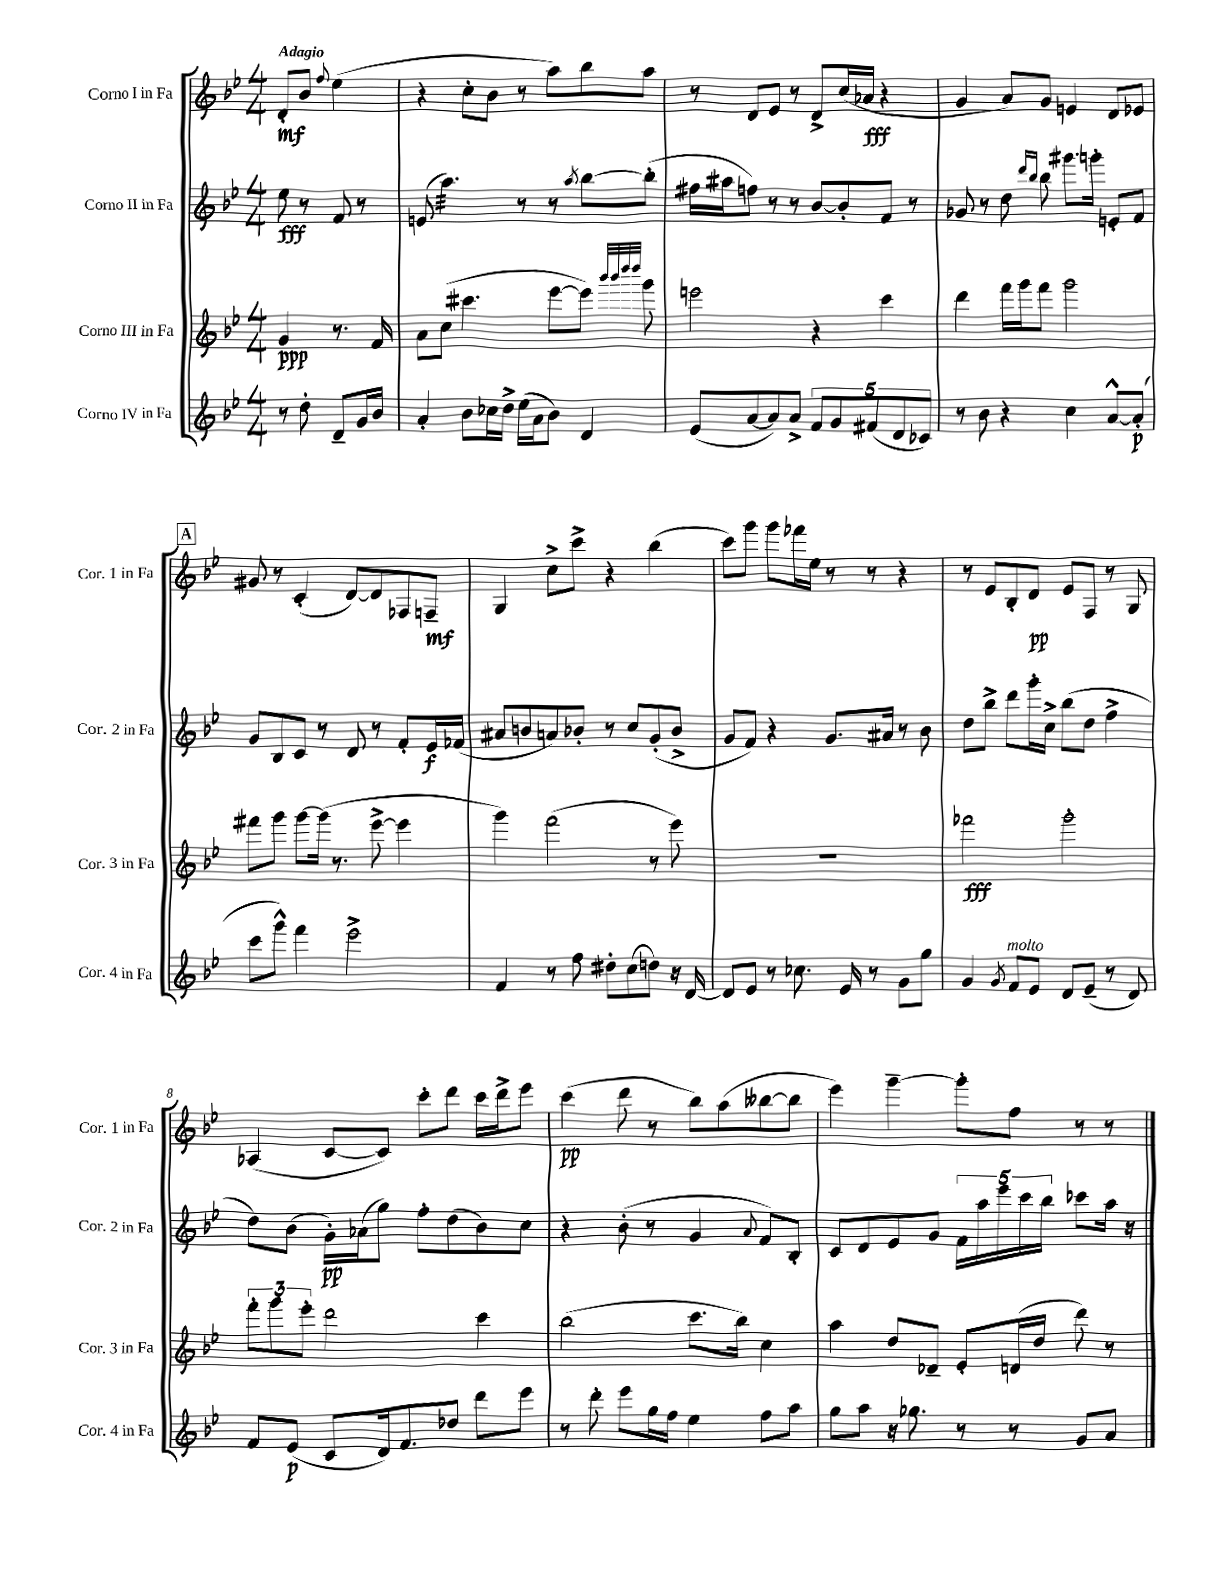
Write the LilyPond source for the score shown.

<<
\new StaffGroup <<
\new Staff = "s0" \with { instrumentName = "Corno I in Fa" shortInstrumentName = "Cor. 1 in Fa" } {
    \clef treble \key bes \major \numericTimeSignature \time 4/4 \partial 2 \tempo "Adagio"
    d'8-.\mf bes'8 \appoggiatura { f''8 } ees''4( |
    r4 c''8-. bes'8 r8 a''8) bes''8 a''8 |
    r8 d'8 ees'8 r8 d'8-> c''16( aes'16\fff r4 |
    g'4 a'8) g'8 e'4 d'8 ees'8 |
    \mark \markup { \box "A" } gis'8 r8 c'4-.( d'8~) d'8 fes8 f8--\mf |
    g4 c''8-> c'''8-> r4 bes''4( |
    c'''8) g'''8 g'''8 fes'''16 ees''16 r8 r8 r4 |
    r8 ees'8 bes8-. d'8\pp ees'8 f8 r8 g8 |
    aes4( c'8~ c'8) c'''8-. d'''8 c'''16 d'''16-> ees'''8 |
    c'''4\pp( d'''8 r8 bes''8) a''8( beses''8~ beses''8 |
    ees'''4) g'''4~-- g'''8-. f''8 r8 r8 \bar "|." |
}
\new Staff = "s1" \with { instrumentName = "Corno II in Fa" shortInstrumentName = "Cor. 2 in Fa" } {
    \clef treble \key bes \major \numericTimeSignature \time 4/4 \partial 2
    ees''8\fff r8 f'8 r8 |
    e'8( a''4.:32) r8 r8 \acciaccatura { a''8 } bes''8~ bes''8-.( |
    fis''16 ais''16 f''8) r8 r8 bes'8~ bes'8-. f'8 r8 |
    ges'8 r8 d''8 \grace { d'''16 bes''16 } bes''8 gis'''8. g'''16-. e'8-. f'8 |
    \mark \markup { \box "A" } g'8 bes8 c'8 r8 d'8 r8 f'8-. ees'16\f fes'16( |
    ais'8 b'8 a'8) bes'8-. r8 c''8 g'8-.( bes'8-> |
    g'8 f'8) r4 g'8. ais'16 r8 bes'8 |
    d''8 bes''8-> d'''8 g'''16-. c''16-> bes''8( d''8 f''4-> |
    d''8) bes'8( g'16-.\pp) aes'16( g''8) f''8-. d''8( bes'8) c''8 |
    r4 bes'8-.( r8 g'4 \appoggiatura { a'8 } f'8) bes8-. |
    c'8 d'8 ees'8 g'8 \tuplet 5/4 { f'16 a''16 ees'''16 c'''16 bes''16 } ces'''8 a''16 r16 \bar "|." |
}
\new Staff = "s2" \with { instrumentName = "Corno III in Fa" shortInstrumentName = "Cor. 3 in Fa" } {
    \clef treble \key bes \major \numericTimeSignature \time 4/4 \partial 2
    g'4\ppp r8. f'16 |
    a'8 c''8( cis'''4. ees'''8~ ees'''8) \grace { bes'''32 bes'''32 d''''32 d''''32 } g'''8 |
    e'''2 r4 c'''4 |
    d'''4 f'''16 g'''16 f'''8 g'''2 |
    \mark \markup { \box "A" } fis'''8 g'''8 g'''8~ g'''16( r8. ees'''8~-> ees'''4 |
    g'''4) f'''2( r8 ees'''8) |
    R1 |
    fes'''2\fff g'''2-. |
    \tuplet 3/2 { f'''8-. g'''8 ees'''8-. } d'''2 c'''4 |
    bes''2( c'''8. bes''16) c''4 |
    a''4 d''8 des'8-- ees'8-. d'16( d''16 d'''8) r8 \bar "|." |
}
\new Staff = "s3" \with { instrumentName = "Corno IV in Fa" shortInstrumentName = "Cor. 4 in Fa" } {
    \clef treble \key bes \major \numericTimeSignature \time 4/4 \partial 2
    r8 d''8-. d'8-- g'16 bes'16 |
    a'4-. bes'8 ces''16 d''16-> ees''16( a'16 bes'8) d'4 |
    ees'8( a'8~ a'8) a'8-> \tuplet 5/4 { f'8 g'8 fis'8( d'8 ces'8) } |
    r8 bes'8 r4 c''4 a'8~-^ a'8-.\p( |
    \mark \markup { \box "A" } c'''8 g'''8-^) f'''4 ees'''2-> |
    f'4 r8 f''8 dis''8-. c''8( d''8) r16 d'16~ |
    d'8 ees'8 r8 ces''8. ees'16 r8 g'8 g''8 |
    g'4 \acciaccatura { g'8 } f'8^\markup { \italic "molto" } ees'8 d'8 ees'8--( r8 d'8) |
    f'8 ees'8\p( c'8 d'16) f'8. des''8 d'''8 ees'''8 |
    r8 d'''8-. ees'''8 g''16 f''16 ees''4 f''8 a''8 |
    g''8 a''8 r16 ges''8. r8 r8 g'8 a'8 \bar "|." |
}
>>
>>
